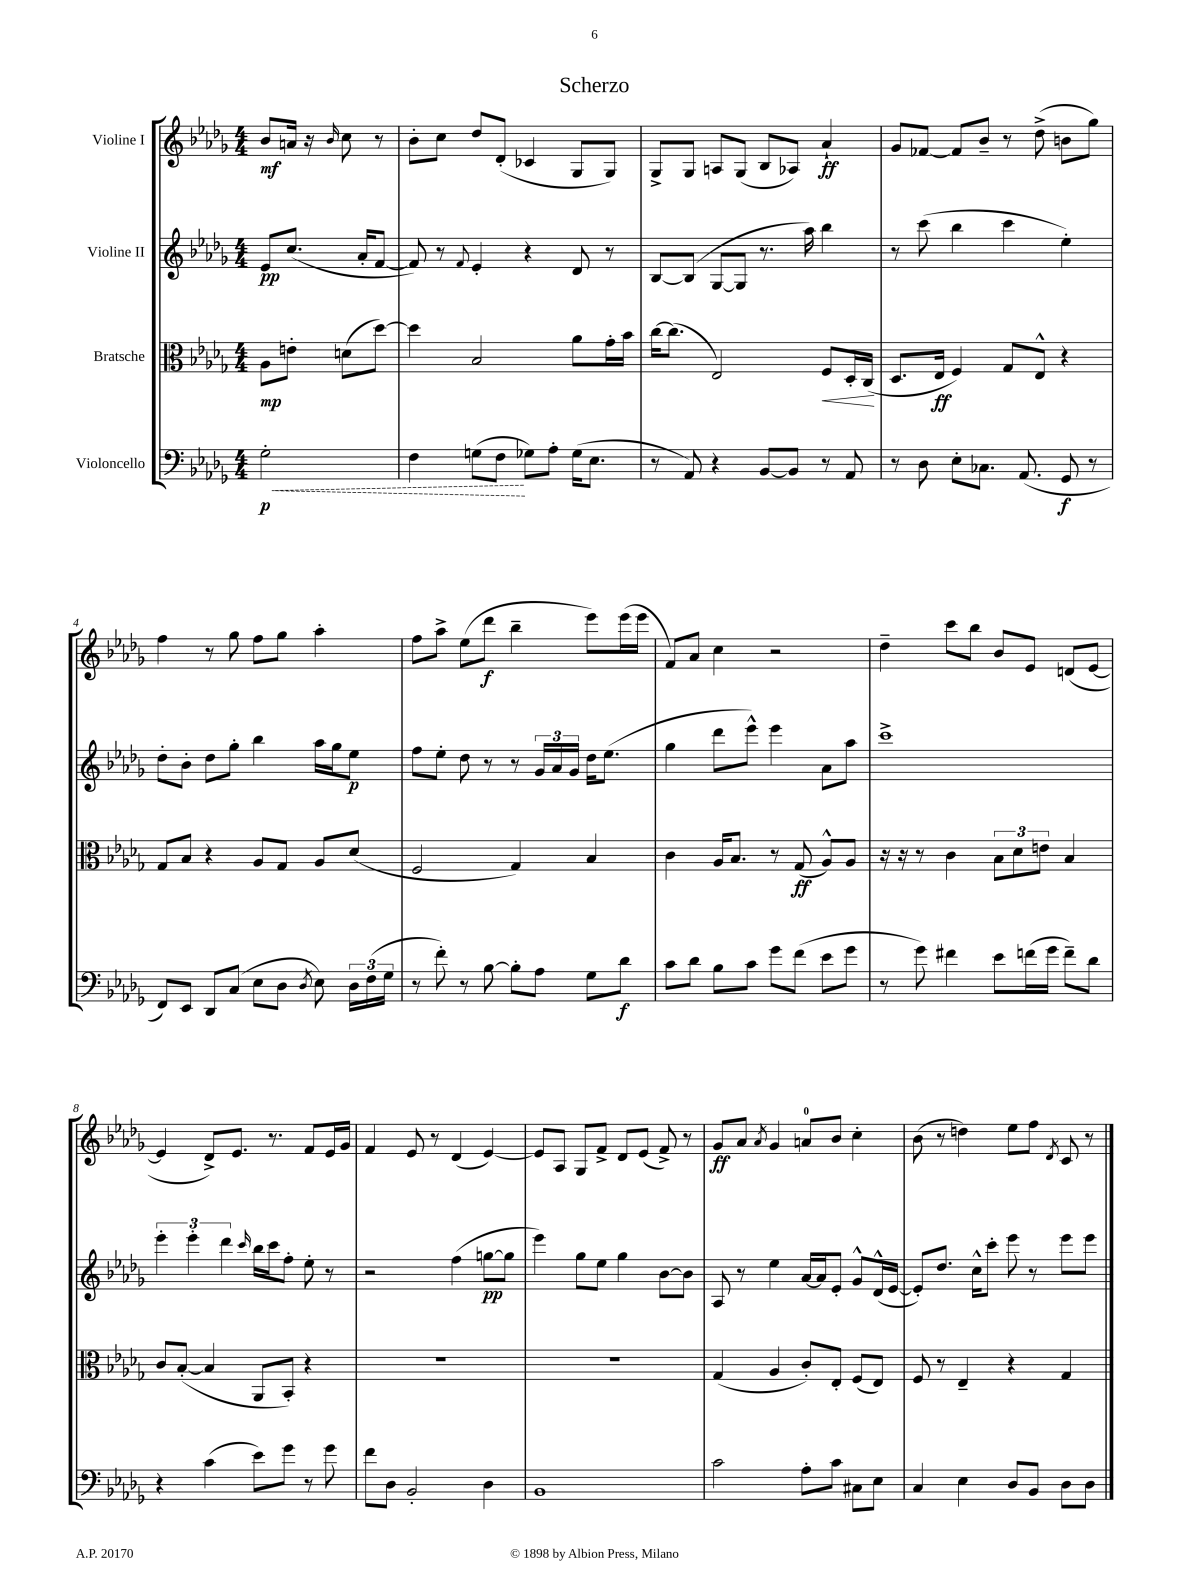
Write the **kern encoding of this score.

**kern	**dynam	**kern	**dynam	**kern	**dynam	**kern	**dynam
*part4	*part4	*part3	*part3	*part2	*part2	*part1	*part1
*staff4	*staff4	*staff3	*staff3	*staff2	*staff2	*staff1	*staff1
*I"Violoncello	*	*I"Bratsche	*	*I"Violine II	*	*I"Violine I	*
*clefF4	*	*clefC3	*	*clefG2	*	*clefG2	*
*k[b-e-a-d-g-]	*	*k[b-e-a-d-g-]	*	*k[b-e-a-d-g-]	*	*k[b-e-a-d-g-]	*
*M4/4	*	*M4/4	*	*M4/4	*	*M4/4	*
=	=	=	=	=	=	=	=
!	!LO:HP:b	!	!	!	!	!	!
2G-'\	< p	8A-\L	mp	8e-/L	pp	8b-/L	mf
.	.	8en'\J	.	(8.cc/J	.	16an/Jk	.
.	.	.	.	.	.	16r	.
.	.	.	.	.	.	16qqb-/	.
.	.	(8dn\L	.	.	.	8cc\	.
.	.	.	.	16a-'/KL	.	.	.
.	.	[8dd-\J)	.	[8f/J	.	8r	.
=1	=1	=1	=1	=1	=1	=1	=1
4F\	.	4dd-\]	.	8f/])	.	8b-'\L	.
.	.	.	.	8r	.	8cc\J	.
.	.	.	.	8qqf/	.	.	.
(8Gn\L	.	2B-/	.	4e-'/	.	8dd-/L	.
8F\J	.	.	.	.	.	(8d-'/J	.
8G-X\L)	[	.	.	4r	.	4c-X/	.
8A-'\J	.	.	.	.	.	.	.
(16G-\KL	.	8a-\L	.	8d-/	.	8G-/L	.
8.E-\J	.	.	.	.	.	.	.
.	.	16g-'\L	.	8r	.	8G-/J)	.
.	.	16b-\JJ	.	.	.	.	.
=2	=2	=2	=2	=2	=2	=2	=2
8r	.	[16cc\KL	.	[8B-/L	.	8G-^/L	.
.	.	(8.cc\J]	.	.	.	.	.
8AA-/)	.	.	.	(8B-/J]	.	8G-/J	.
4r	.	2E-/)	.	[8G-/L	.	8An/L	.
.	.	.	.	8G-/J]	.	(8G-/J	.
[8BB-/L	.	.	.	8.r	.	8B-/L	.
8BB-/J]	.	.	.	.	.	8A-X/J)	.
.	.	.	.	16aa-\)	.	.	.
!	!	!	!LO:HP:b	!	!	!	!
8r	.	8F/L	<	4bb-\	.	4a-`/	ff
8AA-/	.	16D-'/L	.	.	.	.	.
.	.	(16C/JJ	.	.	.	.	.
.	.	.	[	.	.	.	.
=3	=3	=3	=3	=3	=3	=3	=3
8r	.	8.D-/L	.	8r	.	8g-/L	.
8D-\	.	.	.	(8ccc\	.	[8f-X/J	.
.	.	16E-/Jk	ff	.	.	.	.
8E-'\L	.	4F/)	.	4bb-\	.	8f-/L]	.
8.C-X\J	.	.	.	.	.	8b-~/J	.
.	.	8G-/L	.	4ccc\	.	8r	.
(8.AA-/	.	.	.	.	.	.	.
.	.	8E-^^/J	.	.	.	(8dd-^\	.
8GG-/	f	4r	.	4ee-'\)	.	8bn\L	.
8r	.	.	.	.	.	8gg-\J)	.
!!LO:LB:g=z
=4	=4	=4	=4	=4	=4	=4	=4
8FF/L)	.	8G-/L	.	8dd-'\L	.	4ff\	.
8EE-/J	.	8B-/J	.	8b-'\J	.	.	.
8DD-/L	.	4r	.	8dd-\L	.	8r	.
(8C/J	.	.	.	8gg-'\J	.	8gg-\	.
8E-\L	.	8A-/L	.	4bb-\	.	8ff\L	.
8D-\J	.	8G-/J	.	.	.	8gg-\J	.
8qD-/	.	.	.	.	.	.	.
8E-\)	.	8A-/L	.	16aa-\LL	.	4aa-'\	.
.	.	.	.	16gg-\J	.	.	.
24D-\LL	.	(8d-/J	.	8ee-\J	p	.	.
(24F\	.	.	.	.	.	.	.
24G-\JJ	.	.	.	.	.	.	.
=5	=5	=5	=5	=5	=5	=5	=5
8r	.	2F/	.	8ff\L	.	8ff\L	.
8f'\)	.	.	.	8ee-'\J	.	8aa-^\J	.
8r	.	.	.	8dd-\	.	(8ee-\L	.
[8B-\	.	.	.	8r	.	8ddd-\J	f
8B-'\L]	.	4G-/)	.	8r	.	4bb-~\	.
8A-\J	.	.	.	24g-/LL	.	.	.
.	.	.	.	24a-/	.	.	.
.	.	.	.	24g-/JJ	.	.	.
8G-\L	.	4B-/	.	16dd-\KL	.	8eee-\L)	.
.	.	.	.	(8.ee-\J	.	.	.
8d-\J	f	.	.	.	.	(16eee-\L	.
.	.	.	.	.	.	16eee-\JJ	.
=6	=6	=6	=6	=6	=6	=6	=6
8c\L	.	4c\	.	4gg-\	.	8f/L)	.
8d-\J	.	.	.	.	.	8a-/J	.
8B-\L	.	16A-/KL	.	8ddd-\L	.	4cc\	.
.	.	8.B-/J	.	.	.	.	.
8c\J	.	.	.	8eee-^^\J)	.	.	.
8g-\L	.	8r	.	4eee-\	.	2r	.
(8f\J	.	(8G-/	ff	.	.	.	.
8e-\L	.	8A-^^/L)	.	8a-\L	.	.	.
8g-\J	.	8A-/J	.	8aa-\J	.	.	.
=7	=7	=7	=7	=7	=7	=7	=7
8r	.	16r	.	1ccc^	.	4dd-~\	.
.	.	16r	.	.	.	.	.
8g-\)	.	8r	.	.	.	.	.
4f#X\	.	4c\	.	.	.	8ccc\L	.
.	.	.	.	.	.	8bb-\J	.
8e-\L	.	12B-\L	.	.	.	8b-/L	.
.	.	12d-\	.	.	.	.	.
(16fn\L	.	.	.	.	.	8e-/J	.
.	.	12en\J	.	.	.	.	.
16g-\JJ	.	.	.	.	.	.	.
8f~\L)	.	4B-/	.	.	.	(8dn/L	.
8d-\J	.	.	.	.	.	[8e-/J	.
!!LO:LB:g=z
=8	=8	=8	=8	=8	=8	=8	=8
4r	.	8c/L	.	6eee-'\	.	4e-/]	.
.	.	([8B-'/J	.	.	.	.	.
.	.	.	.	6eee-'\	.	.	.
(4c\	.	4B-/]	.	.	.	8d-^/L)	.
.	.	.	.	6ddd-\	.	.	.
.	.	.	.	.	.	8.e-/J	.
.	.	.	.	16qqccc/	.	.	.
8e-\L)	.	8AA-/L	.	16bb-\LL	.	.	.
.	.	.	.	16ccc\J	.	8.r	.
8g-\J	.	8BB-'/J)	.	8ff'\J	.	.	.
8r	.	4r	.	8ee-'\	.	8f/L	.
8g-\	.	.	.	8r	.	16e-/L	.
.	.	.	.	.	.	16g-/JJ	.
=9	=9	=9	=9	=9	=9	=9	=9
8f\L	.	1r	.	2r	.	4f/	.
8D-\J	.	.	.	.	.	.	.
2BB-'/	.	.	.	.	.	8e-/	.
.	.	.	.	.	.	8r	.
.	.	.	.	(4ff\	.	(4d-/	.
4D-\	.	.	.	[8ggn\L	pp	[4e-/)	.
.	.	.	.	8gg\J]	.	.	.
=10	=10	=10	=10	=10	=10	=10	=10
1BB-	.	1r	.	4eee-\)	.	8e-/L]	.
.	.	.	.	.	.	8A-/J	.
.	.	.	.	8gg-\L	.	8G-/L	.
.	.	.	.	8ee-\J	.	8f^/J	.
.	.	.	.	4gg-\	.	8d-/L	.
.	.	.	.	.	.	(8e-/J	.
.	.	.	.	[8b-\L	.	8f^/)	.
.	.	.	.	8b-\J]	.	8r	.
=11	=11	=11	=11	=11	=11	=11	=11
2c\	.	(4G-/	.	8A-/	.	8g-/L	ff
.	.	.	.	8r	.	8a-/J	.
.	.	.	.	.	.	8qa-/	.
.	.	4A-/	.	4ee-\	.	4g-/	.
8A-'\L	.	8c'/L)	.	[16a-/LL	.	8an/L	.
.	.	.	.	16a-/J]	.	.	.
8c\J	.	8E-'/J	.	8e-'/J	.	8b-/J	.
8C#X\L	.	(8F/L	.	8g-^^/L	.	4cc'\	.
8E-\J	.	8E-/J)	.	(16d-^^/L	.	.	.
.	.	.	.	[16e-/JJ	.	.	.
=12	=12	=12	=12	=12	=12	=12	=12
4C/	.	8F/	.	8e-'/L])	.	(8b-\	.
.	.	8r	.	8.dd-/J	.	8r	.
4E-\	.	4E-~/	.	.	.	4ddn\)	.
.	.	.	.	16cc^^\KL	.	.	.
.	.	.	.	8ccc'\J	.	.	.
8D-/L	.	4r	.	8eee-\	.	8ee-\L	.
8BB-/J	.	.	.	8r	.	8ff\J	.
.	.	.	.	.	.	8qd-/	.
8D-\L	.	4G-/	.	8eee-\L	.	8c/	.
8D-\J	.	.	.	8eee-\J	.	8r	.
==	==	==	==	==	==	==	==
*-	*-	*-	*-	*-	*-	*-	*-
